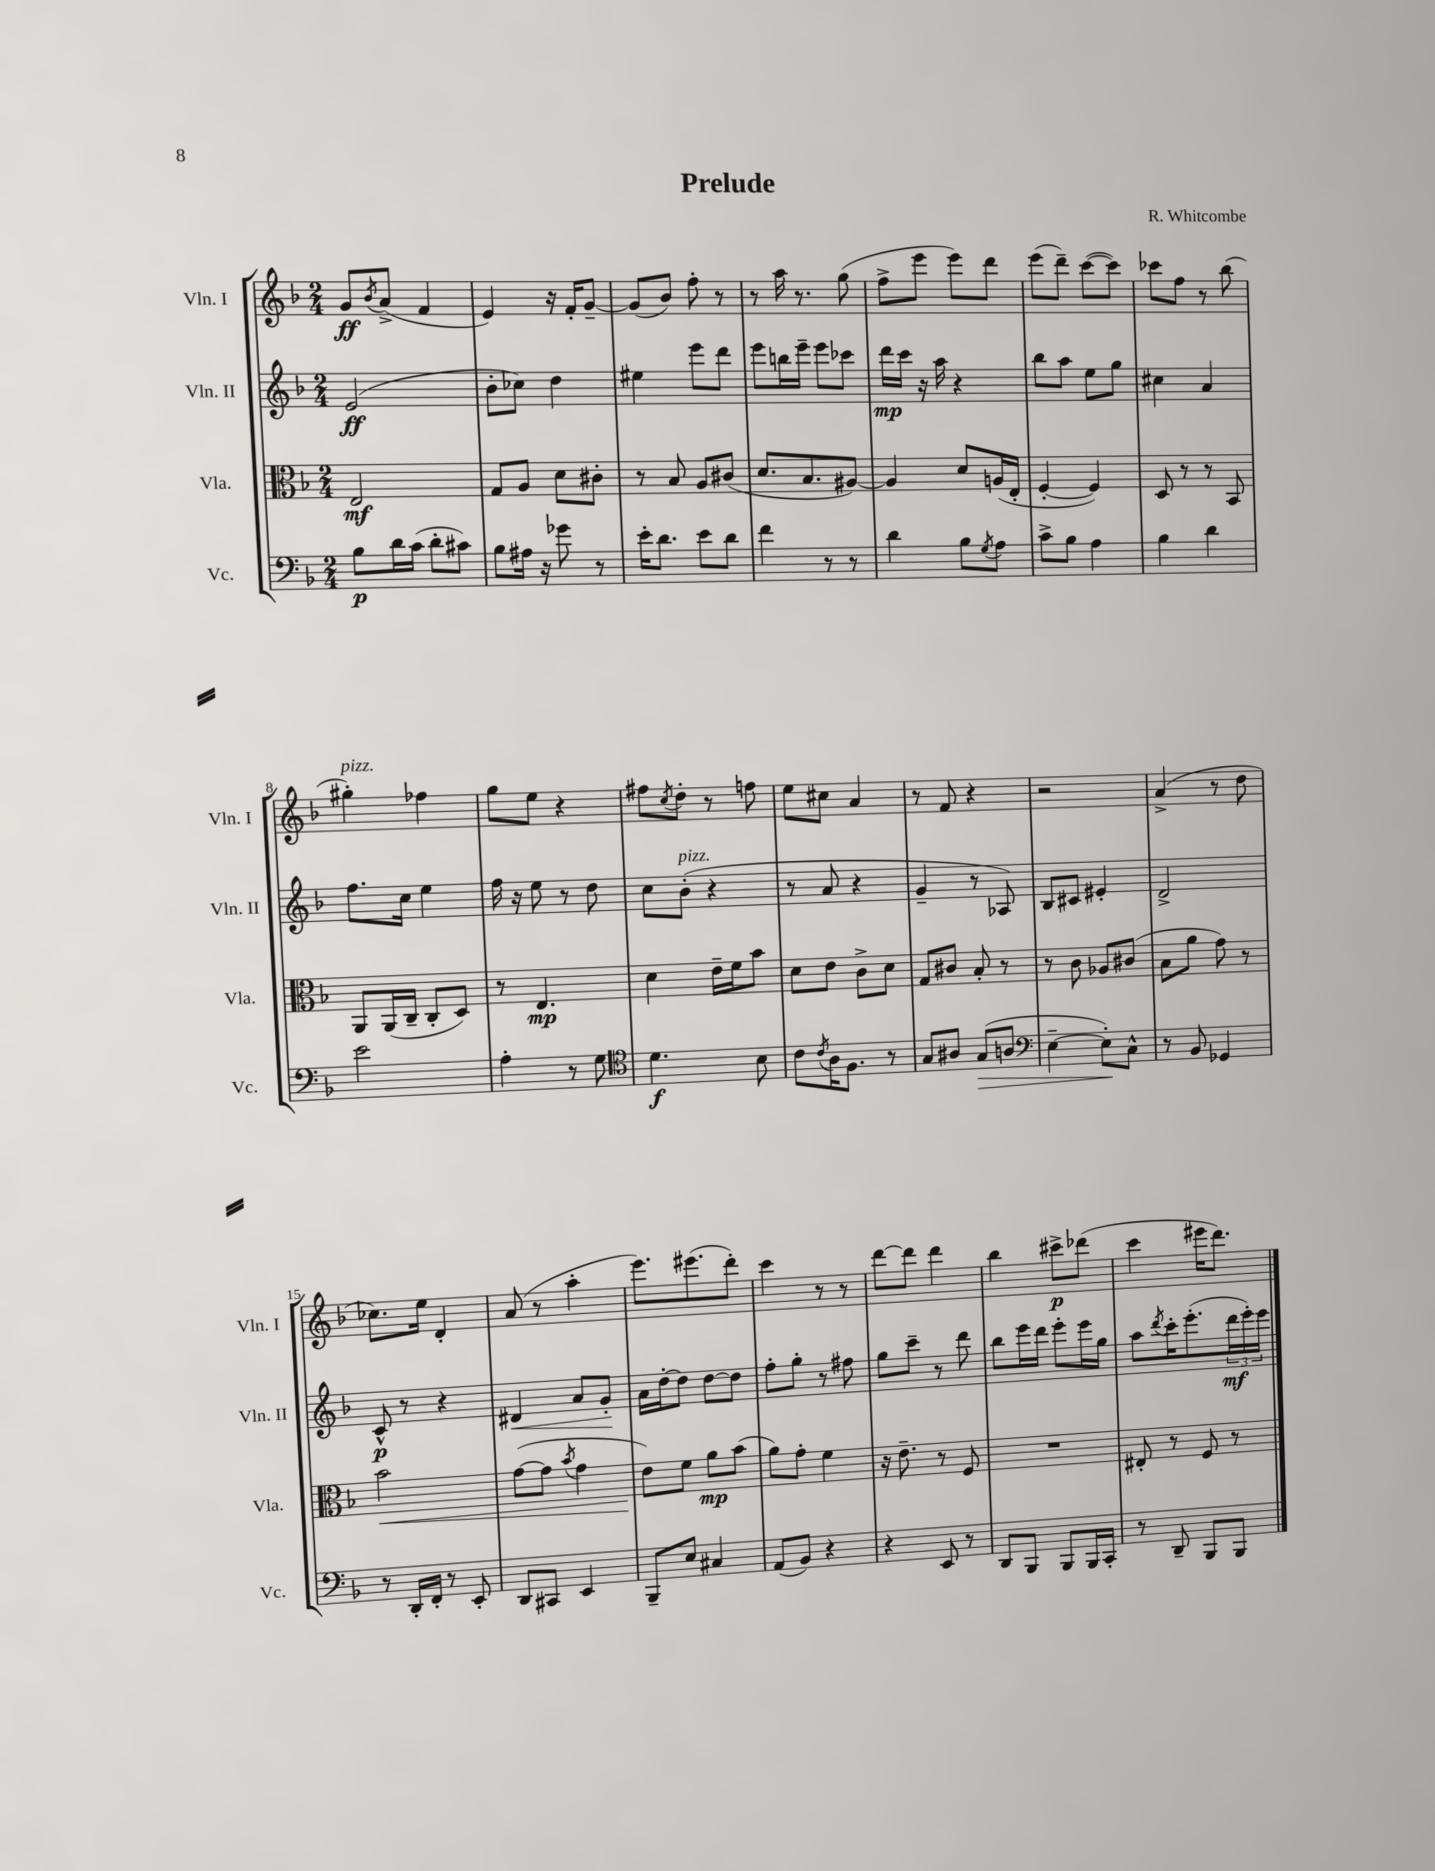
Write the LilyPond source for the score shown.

\header { title = "Prelude" composer = "R. Whitcombe" }
<<
\new StaffGroup <<
\new Staff = "s0" \with { instrumentName = "Vln. I" shortInstrumentName = "Vln. I" } {
    \clef treble \key f \major \numericTimeSignature \time 2/4
    g'8\ff \acciaccatura { bes'8 } a'8->( f'4 |
    e'4) r16 f'16-. g'8~-- |
    g'8( bes'8) f''8-. r8 |
    r8 a''16 r8. g''8( |
    f''8-> e'''8 e'''8) d'''8 |
    e'''8( d'''8--) c'''8~( c'''8) |
    ces'''8 f''8 r8 bes''8( |
    gis''4-.^\markup { \italic "pizz." }) fes''4 |
    g''8 e''8 r4 |
    fis''8 \acciaccatura { c''8 } d''8-. r8 f''8 |
    e''8 cis''8 a'4 |
    r8 f'8 r4 |
    r2 |
    a'4->( r8 d''8 |
    ces''8.) e''16 d'4-. |
    a'8( r8 a''4-. |
    e'''8.) eis'''8.( d'''8-.) |
    c'''4 r8 r8 |
    d'''8~ d'''8 d'''4 |
    bes''4 cis'''8->\p des'''8( |
    c'''4 eis'''16 d'''8.) \bar "|." |
}
\new Staff = "s1" \with { instrumentName = "Vln. II" shortInstrumentName = "Vln. II" } {
    \clef treble \key f \major \numericTimeSignature \time 2/4
    e'2\ff( |
    bes'8-. ces''8) d''4 |
    eis''4 e'''8 d'''8 |
    e'''8 b''16 e'''16-- e'''8 ces'''8 |
    d'''16\mp c'''16 r16 a''16 r4 |
    bes''8 a''8 e''8 g''8 |
    cis''4 a'4 |
    f''8. c''16 e''4 |
    f''16 r16 e''8 r8 d''8 |
    c''8 bes'8-.^\markup { \italic "pizz." }( r4 |
    r8 a'8 r4 |
    g'4-- r8 aes8) |
    bes8 cis'8 eis'4-. |
    d'2-> |
    c'8-^\p r8 r4 |
    dis'4\< a'8 g'8-.\! |
    a'16 d''16~-. d''8 d''8~ d''8 |
    f''8-. g''8-. r8 fis''8 |
    g''8 c'''8-- r8 d'''8 |
    bes''8 e'''16 d'''16 e'''8-. e'''16 g''16 |
    a''8 \acciaccatura { d'''8 } c'''16-. e'''8.-.( \tuplet 3/2 { d'''16\mf e'''16-.) e'''16 } \bar "|." |
}
\new Staff = "s2" \with { instrumentName = "Vla." shortInstrumentName = "Vla." } {
    \clef alto \key f \major \numericTimeSignature \time 2/4
    e2\mf |
    g8 a8 d'8 cis'8-. |
    r8 bes8 a8 cis'8( |
    d'8. bes8. ais8~) |
    ais4 d'8 a16( e16-. |
    f4~-. f4) |
    d8 r8 r8 bes,8 |
    a,8 a,16( c16-- c8-. d8) |
    r8 e4.\mp |
    d'4 e'16-- f'16 bes'8 |
    d'8 e'8 c'8-> d'8 |
    g8 cis'8 bes8-. r8 |
    r8 c'8 aes8 cis'8( |
    bes8 a'8 g'8) r8 |
    bes'2\< |
    g'8~( g'8 \acciaccatura { bes'8 } g'4 |
    e'8\!) f'8 a'8\mp bes'8( |
    a'8) g'8-. f'4 |
    r16 e'8.-- r8 f8 |
    R2 |
    eis8-. r8 f8 r8 \bar "|." |
}
\new Staff = "s3" \with { instrumentName = "Vc." shortInstrumentName = "Vc." } {
    \clef bass \key f \major \numericTimeSignature \time 2/4
    bes8\p d'16 c'16( d'8-. cis'8) |
    bes8 ais16 r16 ges'8 r8 |
    e'16-. d'8. e'8 d'8 |
    f'4 r8 r8 |
    d'4 bes8 \acciaccatura { g8 } a8 |
    c'8-> bes8 a4 |
    bes4 d'4 |
    e'2 |
    a4-. r8 g8 |
    \clef tenor d'4.\f bes8 |
    c'8 \acciaccatura { c'8 } a16 f8. r8 |
    g8 ais8 g8\>( a8 |
    \clef bass e4~-- e8-.\!) c8-^ |
    r8 bes,8 ges,4 |
    r8 d,16-. f,16-. r8 e,8-. |
    d,8 cis,8 e,4 |
    bes,,8-- e8 cis4 |
    a,8( bes,8) r4 |
    r4 e,8 r8 |
    d,8 bes,,8 bes,,8 bes,,16 c,16-. |
    r8 d,8-- bes,,8 bes,,8 \bar "|." |
}
>>
>>
